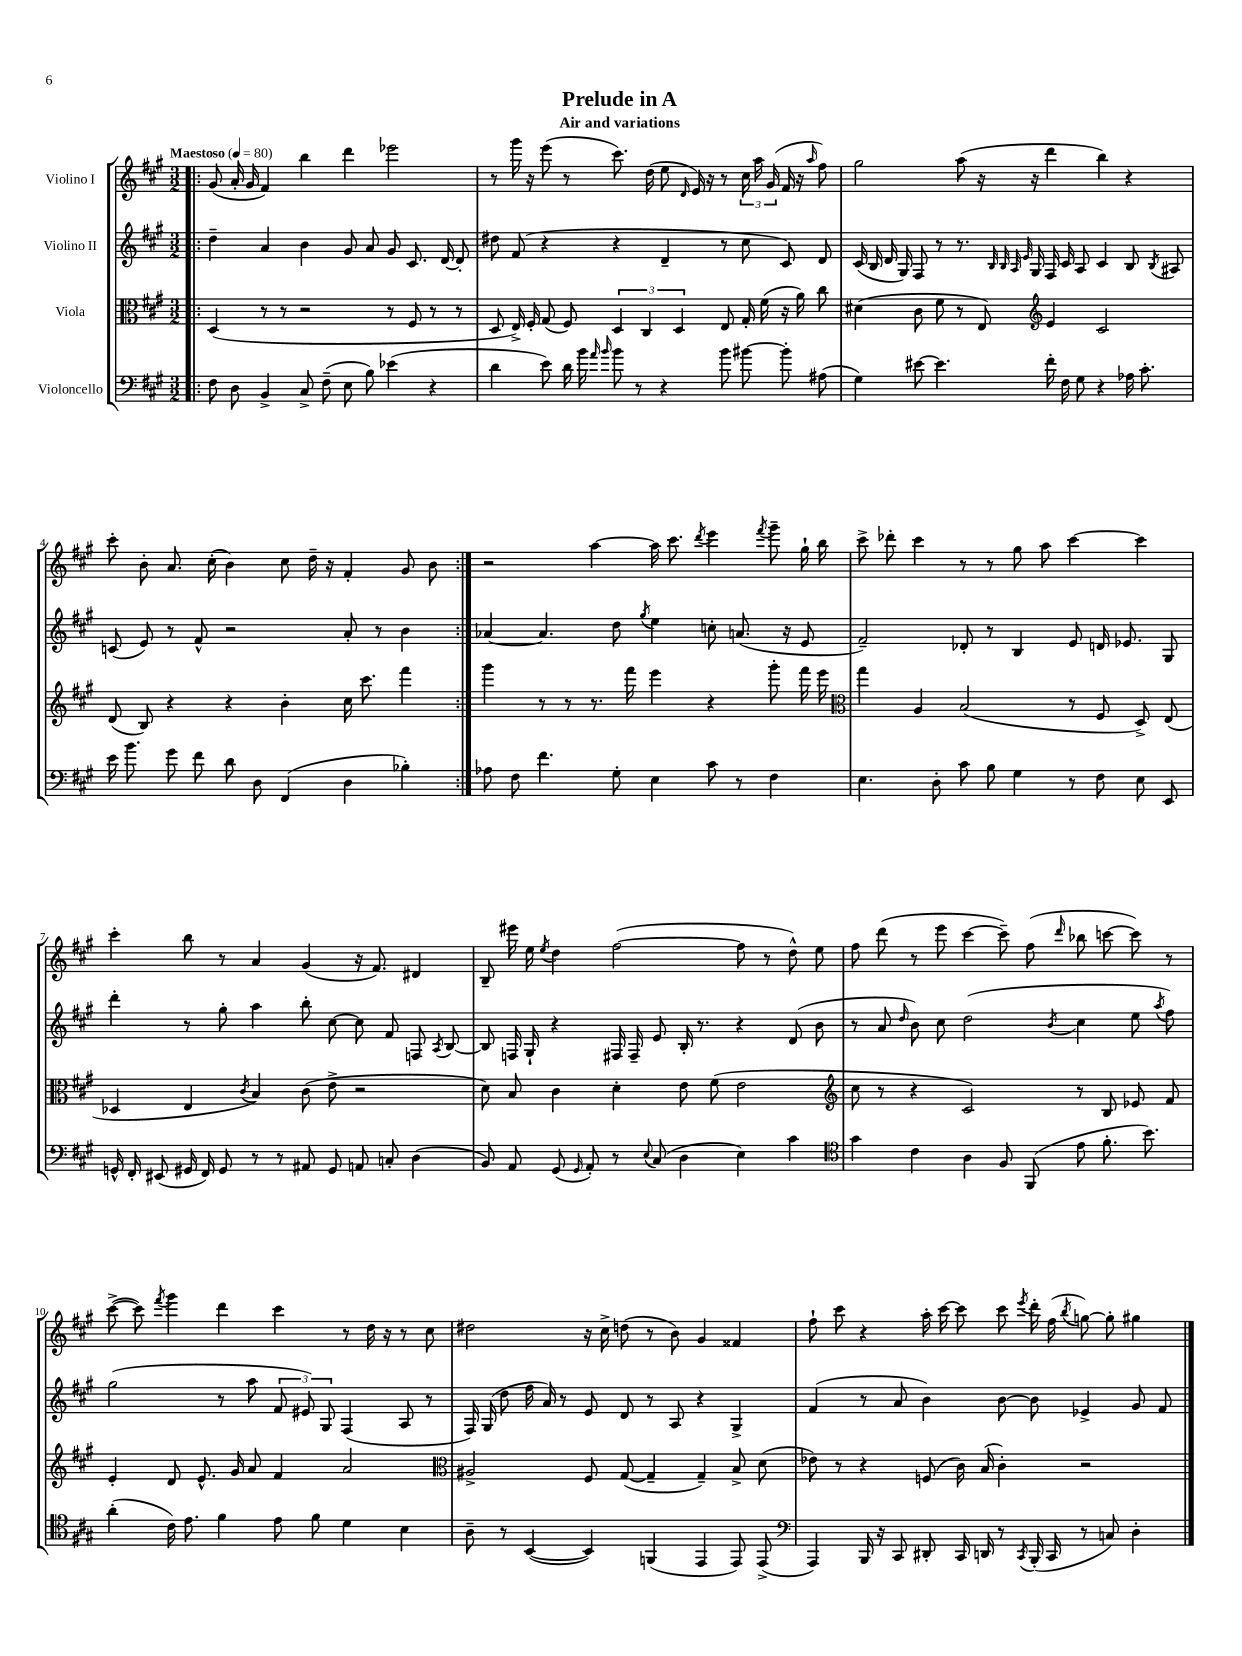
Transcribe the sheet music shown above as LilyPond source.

\header { title = "Prelude in A" subtitle = "Air and variations" }
<<
\new StaffGroup <<
\new Staff = "s0" \with { instrumentName = "Violino I" } {
    \clef treble \key a \major \numericTimeSignature \time 3/2 \tempo "Maestoso" 4 = 80
    \autoBeamOff \repeat volta 2 { \bar ".|:" gis'8( a'16-. gis'16 fis'4) b''4 d'''4 ees'''2 |
    r8 gis'''16 r16 e'''8( r8 cis'''8.) d''16( e''8 \grace { d'16 } e'16) r16 r8 \tuplet 3/2 { cis''16 a''16 gis'16( } fis'16 r16 \grace { a''16 } fis''8) |
    gis''2 a''8( r16 r16 d'''4 b''4) r4 |
    cis'''8-. b'8-. a'8. cis''16-.( b'4) cis''8 d''16-- r16 fis'4-. gis'8 b'8 | }
    r2 a''4~ a''16 cis'''8. \acciaccatura { d'''8 } e'''4 \acciaccatura { fis'''8 } gis'''8-- gis''16-! b''16 |
    cis'''8-> des'''8-. cis'''4 r8 r8 gis''8 a''8 cis'''4~ cis'''4 |
    cis'''4-. b''8 r8 a'4 gis'4( r16 fis'8.) dis'4 |
    b8-- eis'''16 e''16 \acciaccatura { e''8 } d''4 fis''2~( fis''8 r8 d''8-^) e''8 |
    fis''8 d'''8( r8 e'''8 cis'''4~ cis'''8--) fis''8( \grace { d'''16 } bes''8 c'''8~ c'''8) r8 |
    cis'''8~->( cis'''8) \acciaccatura { fis'''8 } gis'''4 d'''4 cis'''4 r8 d''16 r16 r8 cis''8 |
    dis''2 r16 cis''16-> d''8( r8 b'8) gis'4 fisis'4 |
    fis''8-! cis'''8 r4 a''16-. cis'''16~ cis'''8 cis'''8 \acciaccatura { e'''8 } d'''16-. fis''16( \acciaccatura { b''8 } g''8~) g''8-. gis''4 \bar "|." |
}
\new Staff = "s1" \with { instrumentName = "Violino II" } {
    \clef treble \key a \major \numericTimeSignature \time 3/2
    \autoBeamOff \repeat volta 2 { \bar ".|:" d''4-- a'4 b'4 gis'8 a'8 gis'8 cis'8. d'16~ d'8-. |
    dis''8 fis'8( r4 r4 d'4-- r8 cis''8 cis'8) d'8 |
    cis'16( b16 d'16 gis16) fis8 r8 r8. \grace { b32 b32 a32 e'32 } gis16 fis16 cis'16 a8 cis'4 b8 \acciaccatura { b8 } ais8 |
    c'8( e'8) r8 fis'8-^ r2 a'8-. r8 b'4 | }
    aes'4~ aes'4. d''8 \acciaccatura { gis''8 } e''4 c''8-. a'8.( r16 e'8 |
    fis'2--) des'8-. r8 b4 e'8 d'16 ees'8. gis8 |
    d'''4-. r8 gis''8-. a''4 b''8-. cis''8~ cis''8 fis'8 f8 \acciaccatura { a8 } b8~ |
    b8 f16 gis16-! r4 fis16 fis16-- e'8 b16-. r8. r4 d'8( b'8 |
    r8 a'8 \grace { d''16 } b'8) cis''8 d''2( \acciaccatura { b'8 } cis''4 e''8 \acciaccatura { a''8 } fis''8) |
    gis''2( r8 a''8 \tuplet 3/2 { fis'8 eis'8) gis8 } fis4( a8 r8 |
    fis16) gis16( d''8 fis''16 a'16) r8 e'8 d'8 r8 a8 r4 gis4-> |
    fis'4( r8 a'8 b'4) b'8~ b'8 ees'4-> gis'8 fis'8 \bar "|." |
}
\new Staff = "s2" \with { instrumentName = "Viola" } {
    \clef alto \key a \major \numericTimeSignature \time 3/2
    \autoBeamOff \repeat volta 2 { \bar ".|:" d4( r8 r8 r2 r8 fis8 r8 r8 |
    d8 e16->) fis16-. gis8( fis8) \tuplet 3/2 { d4 cis4 d4 } e8 gis16-. fis'16( r16 a'16) cis''8 |
    dis'4( cis'8 fis'8 r8 e8) \clef treble e'4 cis'2 |
    d'8( b8) r4 r4 b'4-. cis''16 cis'''8. fis'''4 | }
    gis'''4 r8 r8 r8. fis'''16 e'''4 r4 gis'''8-. fis'''16 e'''16 |
    \clef alto gis''4 a4 b2( r8 fis8 d8->) e8( |
    des4 e4 \acciaccatura { cis'8 } b4) cis'8( e'8-> r2 |
    d'8) b8 cis'4 d'4-. e'8 fis'8( e'2 |
    \clef treble cis''8 r8 r4 cis'2) r8 b8 ees'8 fis'8 |
    e'4-. d'8 e'8.-^ gis'16 a'8 fis'4 a'2 |
    \clef alto ais2-> fis8 gis8~( gis4-- gis4--) b8-> d'8( |
    ees'8) r8 r4 f8( cis'16) b16( cis'4-.) r2 \bar "|." |
}
\new Staff = "s3" \with { instrumentName = "Violoncello" } {
    \clef bass \key a \major \numericTimeSignature \time 3/2
    \autoBeamOff \repeat volta 2 { \bar ".|:" fis8 d8 b,4-> cis8-> fis8--( e8 b8) ees'4( r4 |
    d'4 e'8) d'16 b'16 \grace { a'16 b'16 } b'8 r8 r4 b'8 bis'8~ bis'8-. ais8( |
    gis4) eis'8~ eis'4. fis'16-. fis16 gis8 r4 aes16 cis'8.-. |
    e'16 b'8. gis'8 fis'8 d'8 d8 fis,4( d4 bes4-.) | }
    aes8 fis8 fis'4. gis8-. e4 cis'8 r8 fis4 |
    e4. d8-. cis'8 b8 gis4 r8 fis8 e8 e,8 |
    g,16-^ fis,16-. eis,8( gis,16 fis,16) gis,8 r8 r8 ais,8 gis,8 a,8 c8-. d4( |
    b,8) a,8 gis,8( \grace { gis,16 } a,8-.) r8 \appoggiatura { e8 } cis8( d4 e4) cis'4 |
    \clef tenor gis'4 cis'4 a4 fis8 fis,8( e'8 fis'8.-. b'8.) |
    a'4-.( cis'16) e'8. fis'4 e'8 fis'8 d'4 b4 |
    a8-- r8 b,4~( b,4) f,4( e,4 e,8) e,8->( |
    \clef bass a,,4) b,,16 r16 cis,8 dis,8-. cis,16 d,16 r8 \acciaccatura { cis,8 } b,,16-.( cis,16 r8 c8) d4-. \bar "|." |
}
>>
>>
